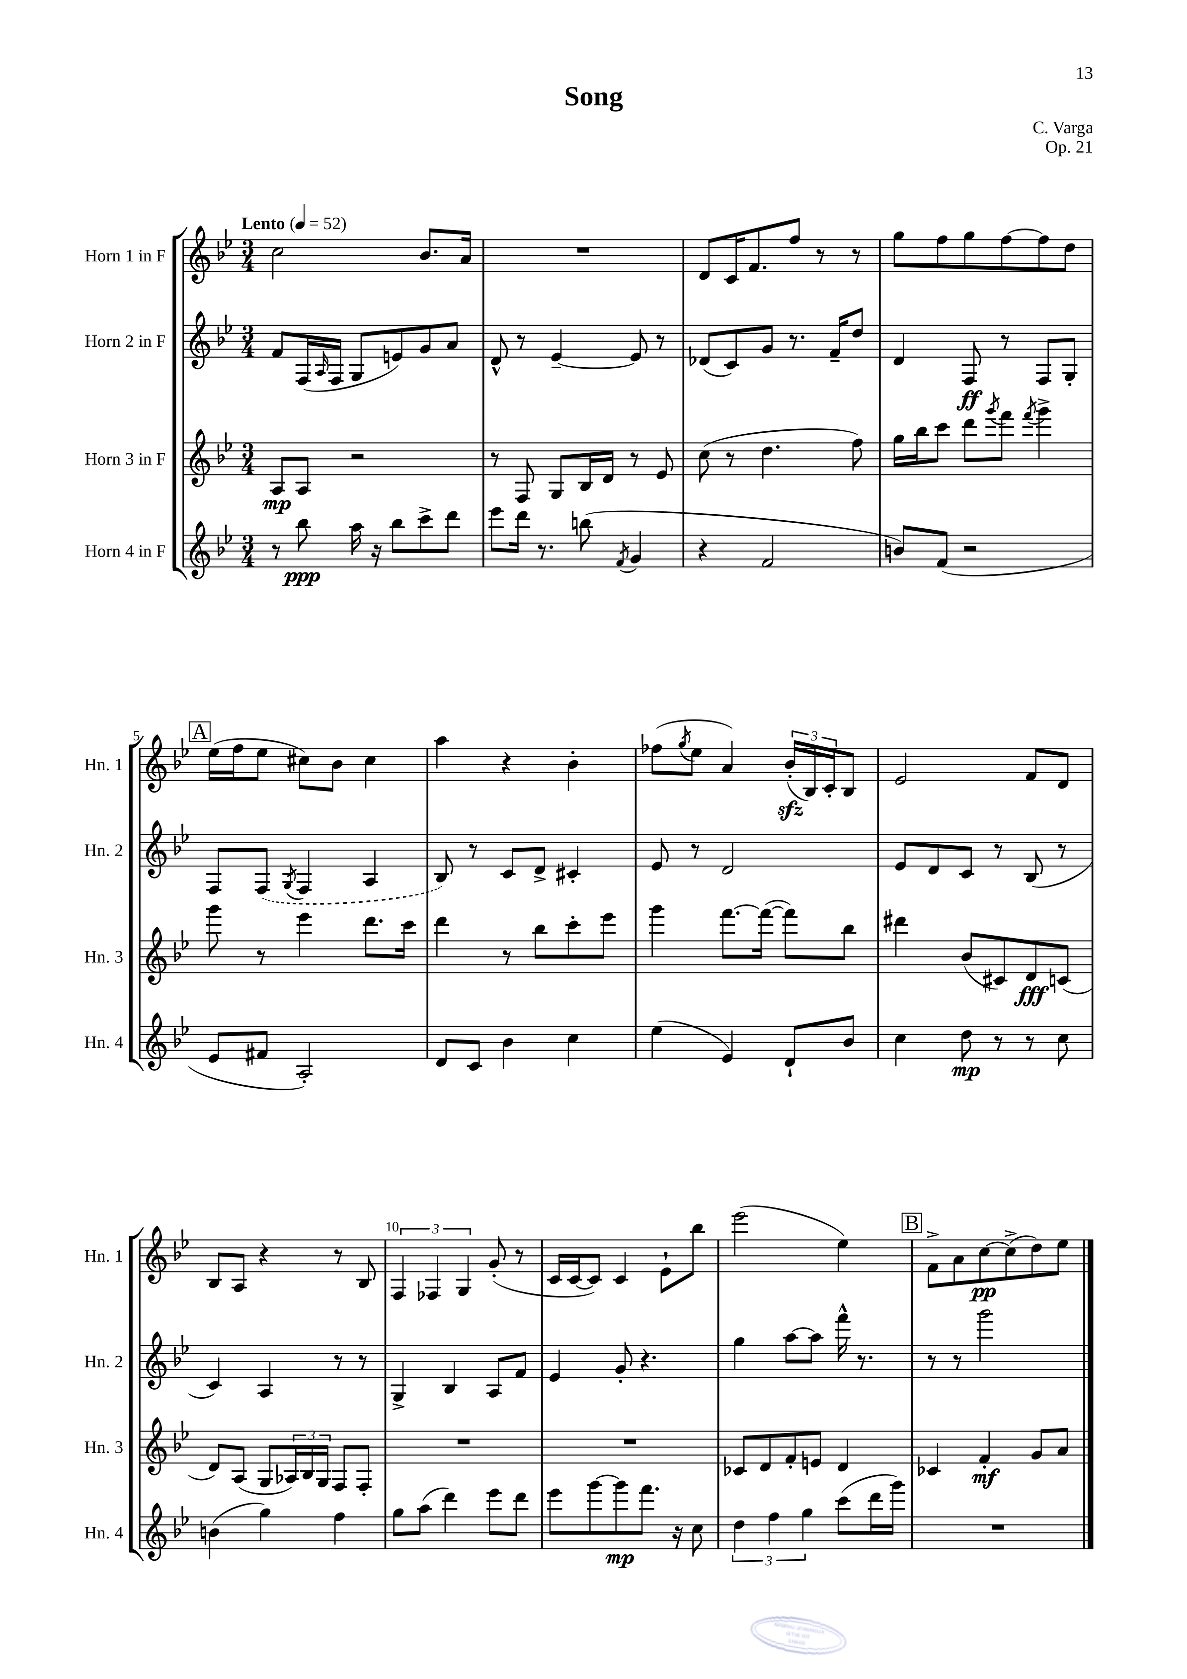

**kern	**kern	**kern	**kern
*staff4	*staff3	*staff2	*staff1
*clefG2	*clefG2	*clefG2	*clefG2
*k[b-e-]	*k[b-e-]	*k[b-e-]	*k[b-e-]
*M3/4	*M3/4	*M3/4	*M3/4
*MM52	*MM52	*MM52	*MM52
8r	8A	8f	2cc
8bb-	8A	(16F	.
.	.	16qqA	.
.	.	16F	.
16aa	2r	8G	.
16r	.	.	.
8bb-	.	8e)	.
8ccc^	.	8g	8.b-
8ddd	.	8a	.
.	.	.	16a
=	=	=	=
8eee-	8r	8d^^	2.r
16ddd	8F	8r	.
8.r	.	.	.
.	8G	[4e-~	.
(8bb	16B-	.	.
.	16d	.	.
8qf	.	.	.
4g	8r	8e-]	.
.	8e-	8r	.
=	=	=	=
4r	(8cc	(8d-	8d
.	8r	8c)	16c
.	.	.	8.f
2f	4.dd	8g	.
.	.	8.r	8ff
.	.	.	8r
.	.	16f~	.
.	8ff)	8dd	8r
=	=	=	=
8b)	16gg	4d	8gg
.	16bb-	.	.
(8f	8ccc	.	8ff
2r	8ddd	8F	8gg
.	8qggg	.	.
.	8fff	8r	[8ff
.	8qfff	.	.
.	4ggg^	8F	8ff]
.	.	8G'	8dd
=	=	=	=
8e-	8ggg	8F	(16ee-
.	.	.	16ff
8f#	8r	(8F	8ee-
.	.	8qG	.
2A')	4eee-	4F	8cc#)
.	.	.	8b-
.	8.ddd	4A	4cc#
.	16ccc	.	.
=	=	=	=
8d	4ddd	8B-)	4aa
8c	.	8r	.
4b-	8r	8c	4r
.	8bb-	8d^	.
4cc	8ccc'	4c#'	4b-'
.	8eee-	.	.
=	=	=	=
(4ee-	4ggg	8e-	(8ff-
.	.	.	8qgg
.	.	8r	8ee-
4e-)	[8.fff	2d	4a)
.	(16fff_	.	.
8d`	8fff])	.	(24b-'
.	.	.	24B-)
.	.	.	24c'
8b-	8bb-	.	8B-
=	=	=	=
4cc	4ddd#	8e-	2e-
.	.	8d	.
8dd	(8b-	8c	.
8r	8c#)	8r	.
8r	8d	(8B-	8f
8cc	(8c	8r	8d
=	=	=	=
(4b	8d)	4c)	8B-
.	(8A	.	8A
4gg)	8G	4A	4r
.	24A-)	.	.
.	24B-	.	.
.	24G	.	.
4ff	8F	8r	8r
.	8F'	8r	8B-
=	=	=	=
8gg	2.r	4G^	6F
(8aa	.	.	.
.	.	.	6F-
4ddd)	.	4B-	.
.	.	.	6G
8eee-	.	8A	(8g'
8ddd	.	8f	8r
=	=	=	=
8eee-	2.r	4e-	16c
.	.	.	[16c
[8ggg	.	.	8c])
8ggg]	.	8g'	4c
8.fff	.	4.r	.
.	.	.	8e-`
16r	.	.	.
8cc	.	.	8bb-
=	=	=	=
6dd	8c-	4gg	(2eee-
.	8d	.	.
6ff	.	.	.
.	8f'	[8aa	.
6gg	.	.	.
.	8e	8aa]	.
(8ccc	4d	16fff^^	4ee-)
.	.	8.r	.
16ddd	.	.	.
16ggg)	.	.	.
=	=	=	=
2.r	4c-	8r	8f^
.	.	8r	8a
.	4f'	2ggg	[8cc
.	.	.	(8cc^]
.	8g	.	8dd)
.	8a	.	8ee-
==	==	==	==
*-	*-	*-	*-
